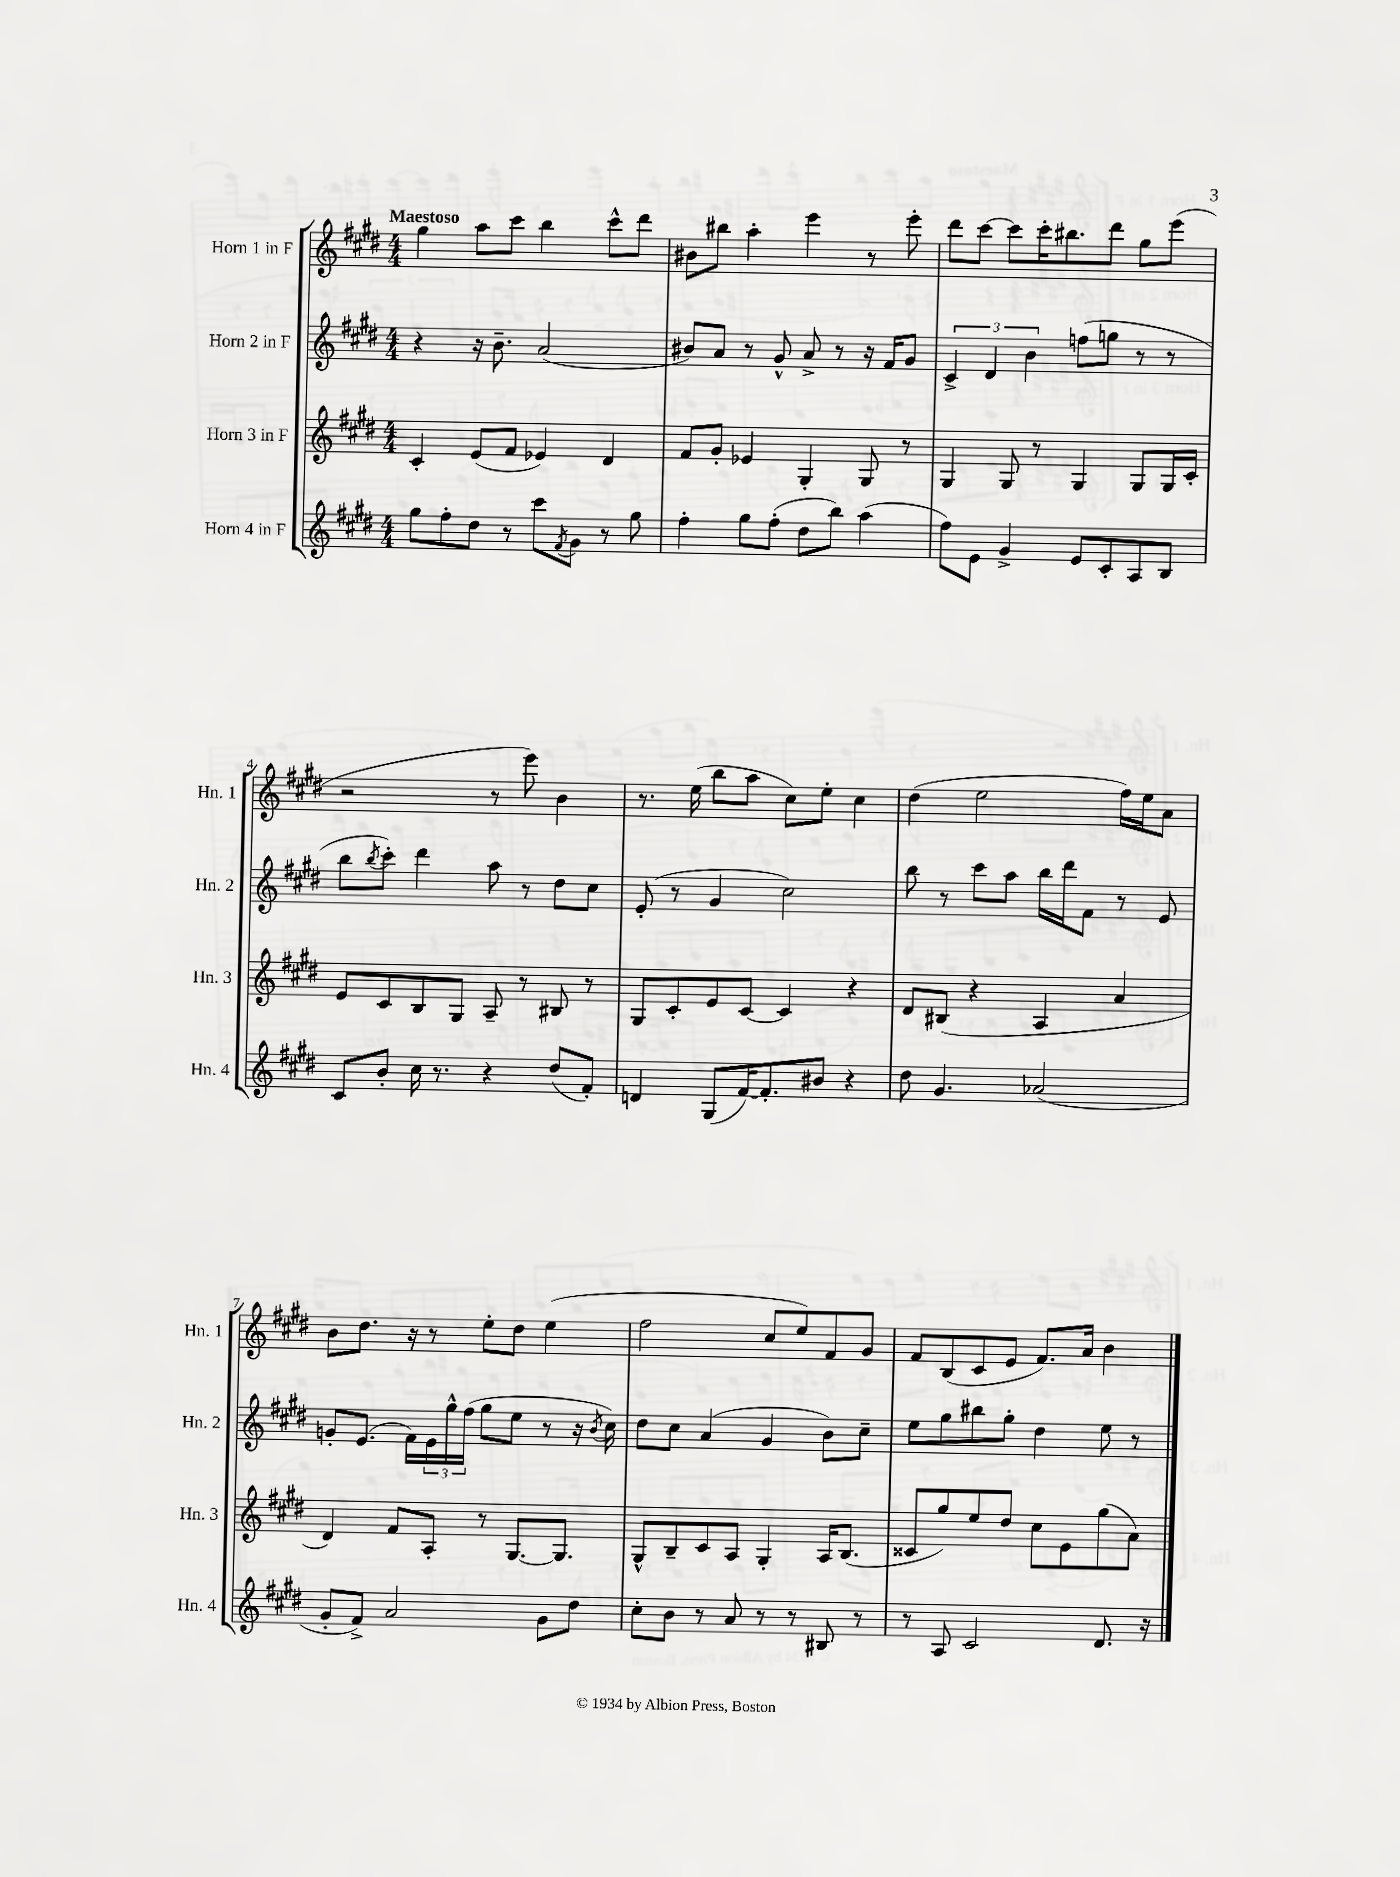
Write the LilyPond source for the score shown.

<<
\new StaffGroup <<
\new Staff = "s0" \with { instrumentName = "Horn 1 in F" shortInstrumentName = "Hn. 1" } {
    \clef treble \key e \major \numericTimeSignature \time 4/4 \tempo "Maestoso"
    gis''4 a''8 cis'''8 b''4 cis'''8-^ dis'''8 |
    bis'8 bis''8 a''4-. e'''4 r8 e'''8-. |
    dis'''8 cis'''8~ cis'''8 cis'''16-. bis''8. dis'''8 gis''8 e'''8( |
    r2 r8 e'''8) b'4 |
    r8. e''16( b''8 a''8 cis''8) e''8-. cis''4 |
    dis''4( e''2 fis''16) e''16 a'8 |
    b'8 dis''8. r16 r8 e''8-. dis''8 e''4( |
    fis''2 cis''8 e''8) fis'8 gis'8 |
    fis'8 b8( cis'8 e'8 fis'8.) a'16 b'4 \bar "|." |
}
\new Staff = "s1" \with { instrumentName = "Horn 2 in F" shortInstrumentName = "Hn. 2" } {
    \clef treble \key e \major \numericTimeSignature \time 4/4
    r4 r16 b'8.-- a'2( |
    bis'8) a'8 r8 gis'8-^ a'8-> r8 r16 fis'16 gis'8 |
    \tuplet 3/2 { cis'4-> dis'4 b'4 } f''8( g''8 r8 r8 |
    b''8 \acciaccatura { b''8 } cis'''8-.) dis'''4 a''8 r8 dis''8 cis''8 |
    e'8-.( r8 gis'4 cis''2) |
    b''8 r8 cis'''8 a''8 b''16 dis'''16 fis'8 r8 e'8 |
    g'8-. e'8.( fis'16) \tuplet 3/2 { e'16 gis''16-^ fis''16( } gis''8 e''8 r8 r16 \acciaccatura { b'8 } cis''16) |
    dis''8 cis''8 a'4( gis'4 b'8) cis''8-- |
    e''8 gis''8 bis''8 gis''8-. dis''4 e''8 r8 \bar "|." |
}
\new Staff = "s2" \with { instrumentName = "Horn 3 in F" shortInstrumentName = "Hn. 3" } {
    \clef treble \key e \major \numericTimeSignature \time 4/4
    cis'4-. e'8( fis'8 ees'4) dis'4 |
    fis'8 gis'8-. ees'4 gis4-. gis8 r8 |
    gis4 gis8 r8 gis4 gis8 gis16 cis'16-. |
    e'8 cis'8 b8 gis8 a8-- r8 bis8 r8 |
    gis8 cis'8-. e'8 cis'8~ cis'4 r4 |
    dis'8 bis8( r4 a4 a'4 |
    dis'4) fis'8 a8-. r8 gis8.~ gis8. |
    gis8-^ b8-- cis'8 a8 gis4-. a16 b8.( |
    cisis'8 gis''8) e''8 dis''8 cis''8 e'8 gis''8( a'8) \bar "|." |
}
\new Staff = "s3" \with { instrumentName = "Horn 4 in F" shortInstrumentName = "Hn. 4" } {
    \clef treble \key e \major \numericTimeSignature \time 4/4
    gis''8 fis''8-. dis''8 r8 cis'''8 \acciaccatura { fis'8 } gis'8 r8 gis''8 |
    fis''4-. gis''8 fis''8-.( dis''8 b''8) a''4( |
    fis''8) e'8 gis'4-> e'8 cis'8-. a8 b8 |
    cis'8 b'8-. cis''16 r8. r4 dis''8( fis'8-.) |
    d'4 gis8( fis'16~) fis'8.-. bis'8 r4 |
    dis''8 gis'4. aes'2( |
    gis'8-. fis'8->) a'2 gis'8 dis''8 |
    cis''8-. b'8 r8 a'8 r8 r8 bis8 r8 |
    r8 a8 cis'2 dis'8. r16 \bar "|." |
}
>>
>>
